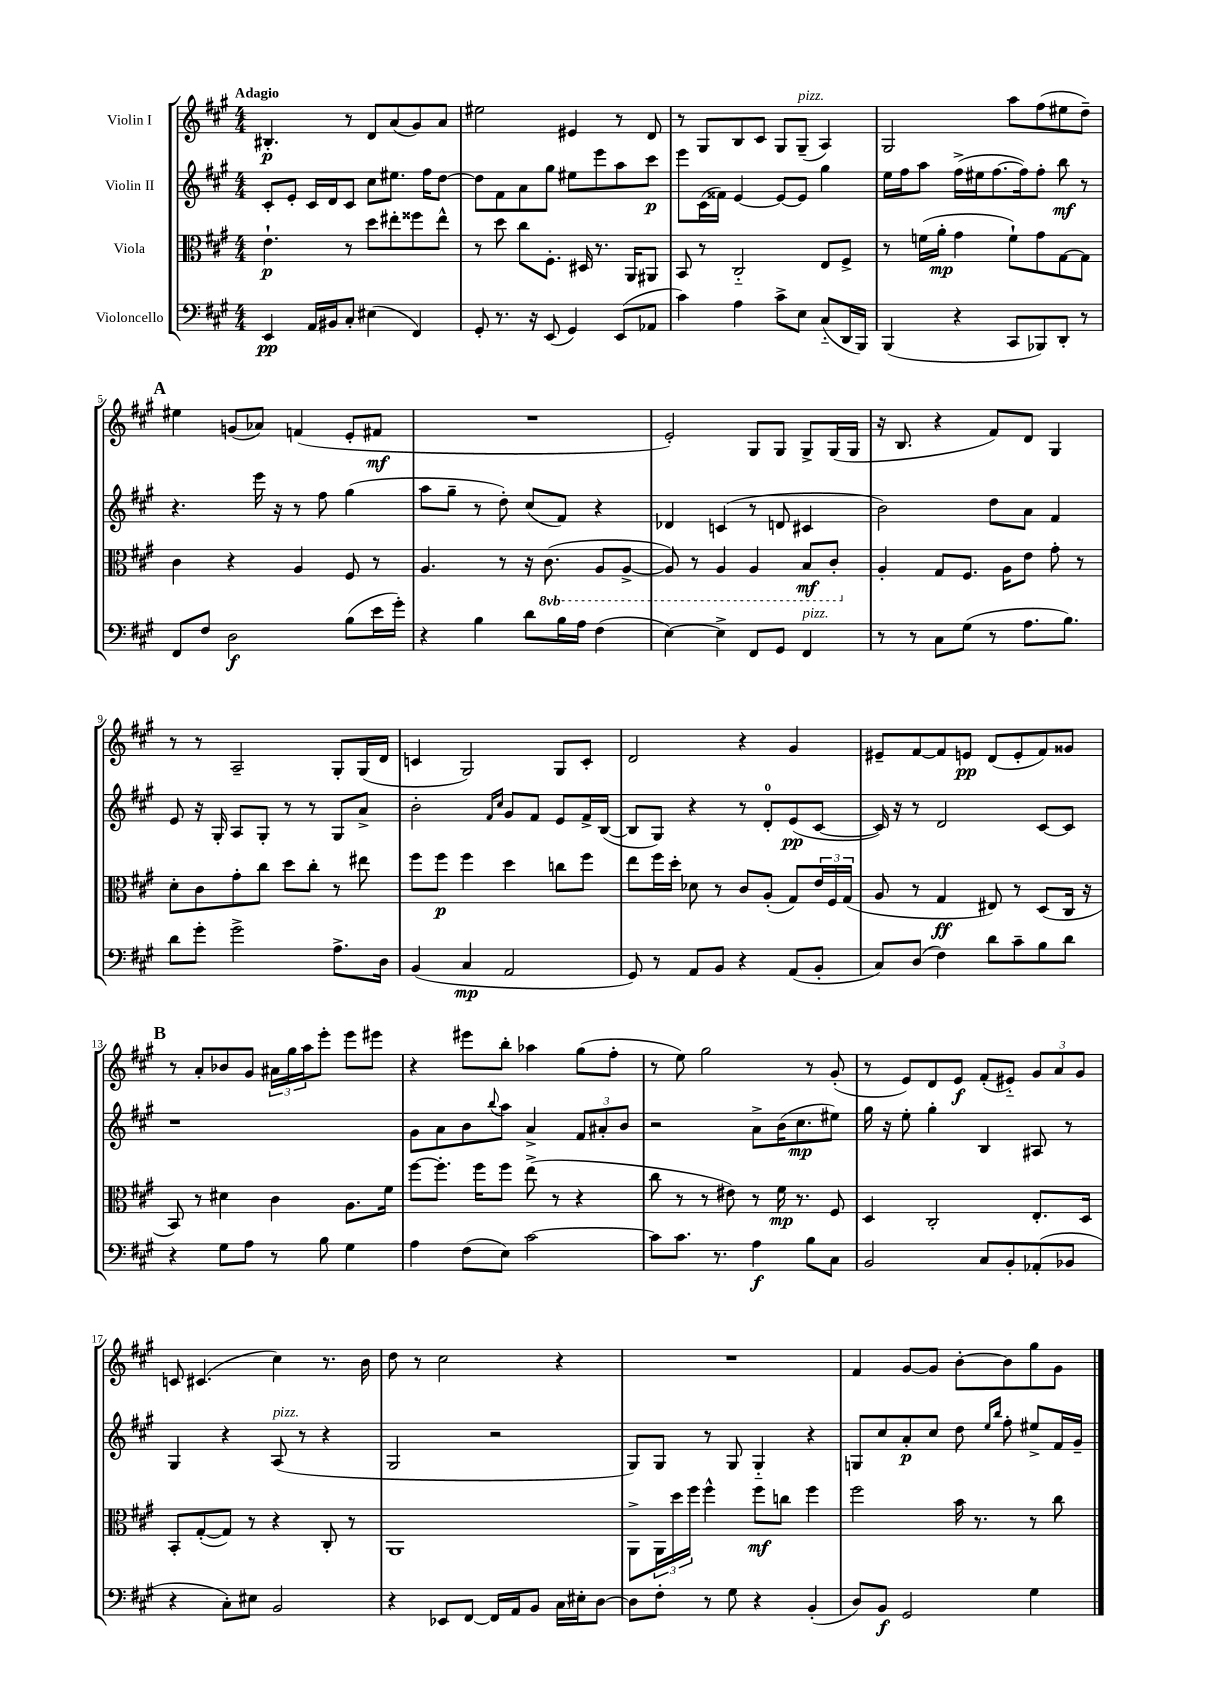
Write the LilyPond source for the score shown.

<<
\new StaffGroup <<
\new Staff = "s0" \with { instrumentName = "Violin I" } {
    \clef treble \key a \major \numericTimeSignature \time 4/4 \tempo "Adagio"
    bis4.-.\p r8 d'8 a'8( gis'8) a'8 |
    eis''2 eis'4 r8 d'8 |
    r8 gis8 b8 cis'8 gis8 gis8--^\markup { \italic "pizz." }( a4) |
    gis2 a''8 fis''8( eis''8 d''8--) |
    \mark \markup { \bold "A" } eis''4 g'8( aes'8) f'4( e'8-. fis'8\mf |
    R1 |
    e'2-.) gis8 gis8 gis8-> gis16( gis16 |
    r16 b8. r4 fis'8) d'8 gis4 |
    r8 r8 a2-- gis8-. gis16( d'16 |
    c'4 gis2) gis8 c'8-. |
    d'2 r4 gis'4 |
    eis'8-- fis'8~ fis'8 e'8\pp d'8( e'8-. fis'8) gisis'8 |
    \mark \markup { \bold "B" } r8 a'8-. bes'8 gis'8 \tuplet 3/2 { ais'16 gis''16 a''16 } e'''8-. e'''8 eis'''8 |
    r4 eis'''8 b''8-. aes''4 gis''8( fis''8-. |
    r8 e''8) gis''2 r8 gis'8-.( |
    r8 e'8) d'8 e'8\f fis'8-.( eis'8-_) \tuplet 3/2 { gis'8 a'8 gis'8 } |
    c'8 cis'4.( cis''4) r8. b'16 |
    d''8 r8 cis''2 r4 |
    R1 |
    fis'4 gis'8~ gis'8 b'8~-. b'8 gis''8 gis'8 \bar "|." |
}
\new Staff = "s1" \with { instrumentName = "Violin II" } {
    \clef treble \key a \major \numericTimeSignature \time 4/4
    cis'8-. e'8-. cis'16 d'16 cis'8 cis''8 eis''8. fis''16 d''8~ |
    d''8 fis'8 a'8 gis''8 eis''8 e'''8 a''8 cis'''8\p |
    e'''8 cis'16( fisis'16) e'4~ e'8~ e'8 gis''4 |
    e''16 fis''16 a''8 fis''16->( eis''16 fis''8.~ fis''16) fis''8-. b''8\mf r8 |
    \mark \markup { \bold "A" } r4. e'''16 r16 r8 fis''8 gis''4( |
    a''8 gis''8-- r8 d''8-.) cis''8( fis'8) r4 |
    des'4 c'4( r8 d'8 cis'4 |
    b'2) d''8 a'8 fis'4 |
    e'8 r16 gis16-. a8 gis8-. r8 r8 gis8 a'8-> |
    b'2-. \grace { fis'16 cis''16 } gis'8 fis'8 e'8 fis'16-> b16~( |
    b8 gis8) r4 r8 d'8-0-. e'8\pp( cis'8~ |
    cis'16) r16 r8 d'2 cis'8~ cis'8 |
    \mark \markup { \bold "B" } r1 |
    gis'8 a'8 b'8 \appoggiatura { b''8 } a''8 a'4-> \tuplet 3/2 { fis'8 ais'8-. b'8 } |
    r2 a'8-> b'16( cis''8.\mp eis''8) |
    gis''16 r16 e''8-. gis''4-. b4 ais8 r8 |
    gis4 r4 a8^\markup { \italic "pizz." }( r8 r4 |
    gis2 r2 |
    gis8) gis8 r8 gis8 gis4-_ r4 |
    g8 cis''8 a'8-.\p cis''8 d''8 \grace { e''16 b''16 } fis''8-. eis''8-> fis'16 gis'16-- \bar "|." |
}
\new Staff = "s2" \with { instrumentName = "Viola" } {
    \clef alto \key a \major \numericTimeSignature \time 4/4 \set Staff.ottavationMarkups = #ottavation-simple-ordinals
    e'4.-!\p r8 d''8 eis''8-. fisis''8 eis''8-^ |
    r8 d''8 cis''8 fis8.-. dis16 r8. a,16 ais,8 |
    b,8 r8 cis2-_ e8 fis8-> |
    r8 f'16( a'16-.\mp gis'4 f'8-!) gis'8 gis8~ gis8 |
    \mark \markup { \bold "A" } cis'4 r4 a4 fis8 r8 |
    a4. r8 r16 \ottava #-1 cis8.( a,8 a,8~-> |
    a,8) r8 a,4 a,4 b,8\mf cis8-. \ottava #0 |
    a4-. gis8 fis8. a16 e'8 gis'8-. r8 |
    d'8-. cis'8 gis'8-. cis''8 d''8 cis''8-. r8 eis''8 |
    fis''8 fis''8\p fis''4 d''4 c''8 fis''8 |
    e''8 fis''16 d''16-. des'8 r8 cis'8 a8-.( gis8) \tuplet 3/2 { e'16 fis16 gis16( } |
    a8 r8 gis4\ff eis8) r8 d8( cis16 r16 |
    \mark \markup { \bold "B" } b,8) r8 dis'4 cis'4 a8. fis'16 |
    fis''8~ fis''8.-. fis''16 fis''8 e''8->( r8 r4 |
    cis''8 r8 r8 eis'8) r8 fis'16\mp r8. fis8 |
    d4 cis2-. e8.-. d16 |
    b,8-. gis8~-.( gis8) r8 r4 cis8-. r8 |
    a,1 |
    a,8-> \tuplet 3/2 { a,16 d''16 fis''16 } fis''4-^ fis''8\mf c''8 fis''4 |
    fis''2 b'16 r8. r8 cis''8 \bar "|." |
}
\new Staff = "s3" \with { instrumentName = "Violoncello" } {
    \clef bass \key a \major \numericTimeSignature \time 4/4
    e,4\pp a,16 bis,16 cis8-. eis4( fis,4) |
    gis,8-. r8. r16 e,8( gis,4) e,8( aes,8 |
    cis'4) a4 cis'8-> e8 cis8-_( d,16 b,,16) |
    b,,4( r4 cis,8 bes,,8) d,8-. r8 |
    \mark \markup { \bold "A" } fis,8 fis8 d2\f b8( e'16 gis'16-.) |
    r4 b4 d'8 b16 a16 fis4( |
    e4~) e4-> fis,8 gis,8 fis,4^\markup { \italic "pizz." } |
    r8 r8 cis8 gis8( r8 a8. b8.) |
    d'8 gis'8-. gis'2-> a8.-> d16 |
    b,4( cis4\mp a,2 |
    gis,8) r8 a,8 b,8 r4 a,8( b,8-. |
    cis8) d8( fis4) d'8 cis'8-- b8 d'8 |
    \mark \markup { \bold "B" } r4 gis8 a8 r8 b8 gis4 |
    a4 fis8( e8) cis'2~ |
    cis'8 cis'8. r8. a4\f b8 cis8 |
    b,2 cis8 b,8-. aes,8-.( bes,8 |
    r4 cis8-.) eis8 b,2 |
    r4 ees,8 fis,8~ fis,16 a,16 b,8 cis16 eis16-. d8~ |
    d8 fis8-. r8 gis8 r4 b,4-.( |
    d8) b,8\f gis,2 gis4 \bar "|." |
}
>>
>>
